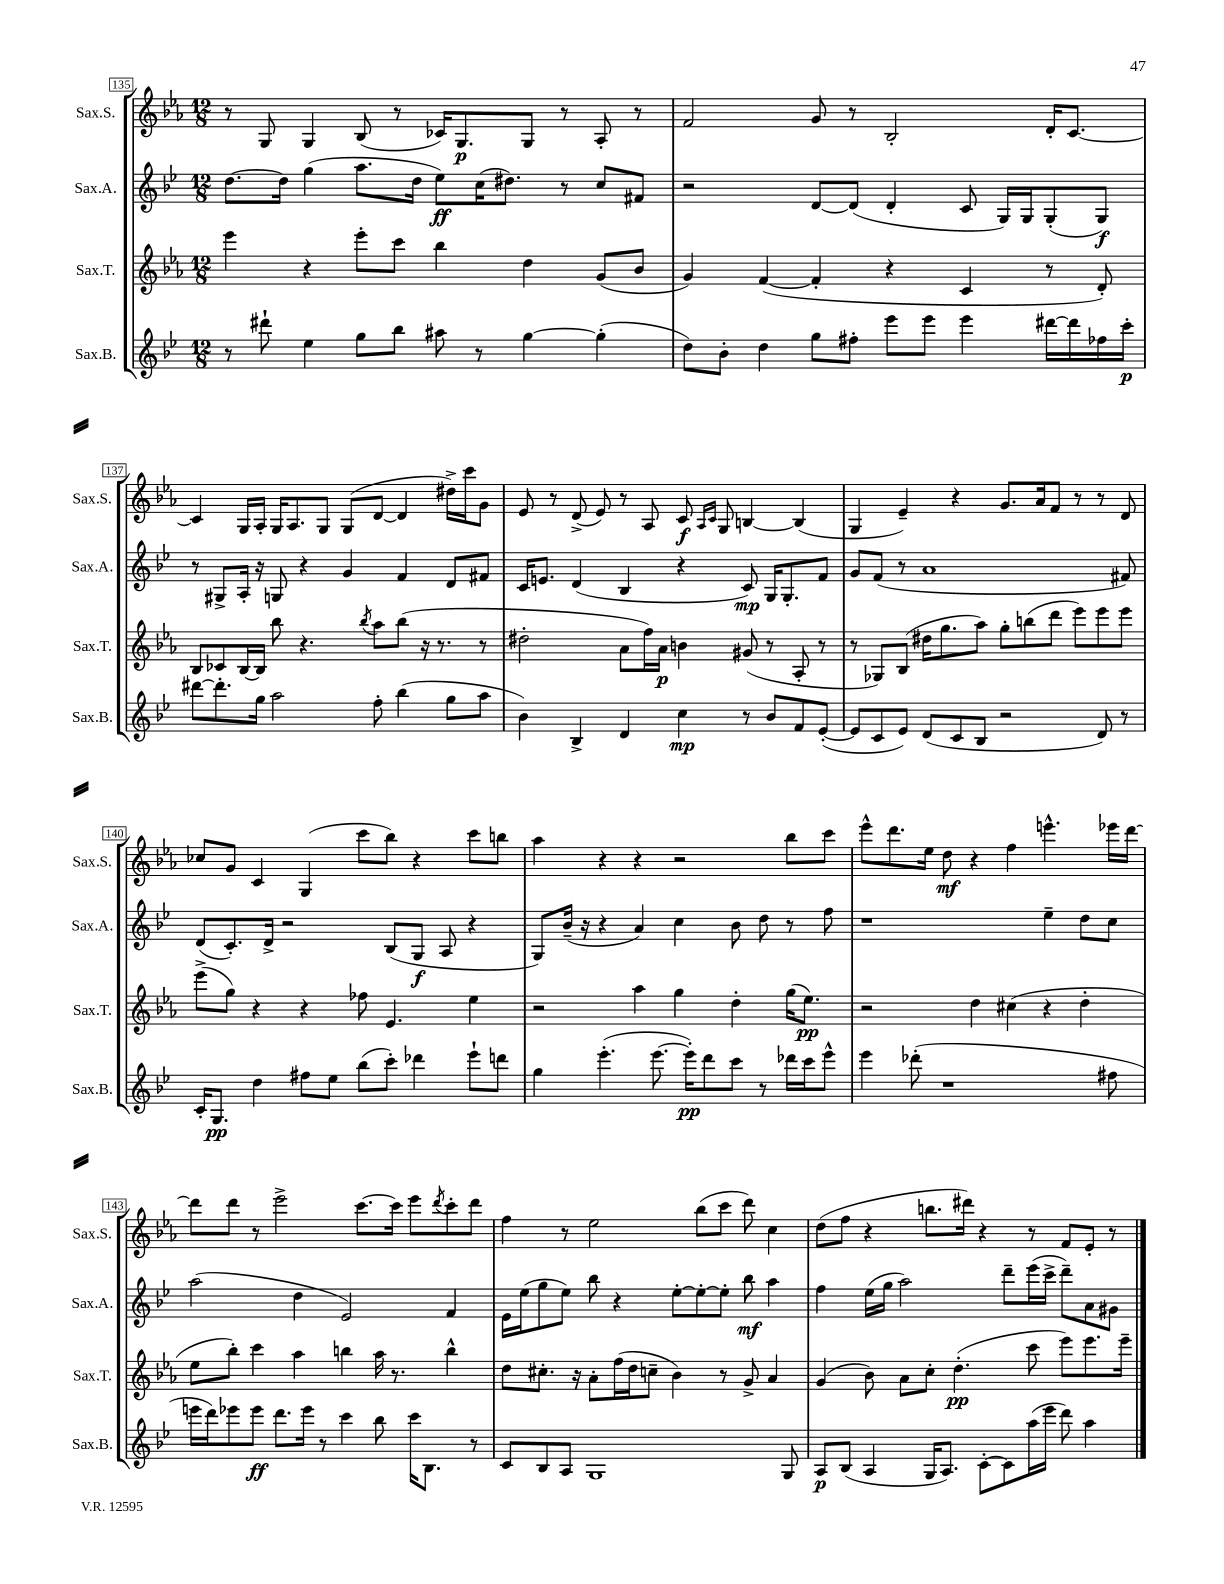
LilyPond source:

<<
\new StaffGroup <<
\new Staff = "s0" \with { instrumentName = "Sax.S." shortInstrumentName = "Sax.S." } {
    \clef treble \key ees \major \numericTimeSignature \time 12/8
    r8 g8 g4 bes8( r8 ces'16) g8.\p g8 r8 aes8-. r8 |
    f'2 g'8 r8 bes2-. d'16-. c'8.~ |
    c'4 g16 aes16-. g16 aes8. g8 g8( d'8~ d'4 dis''16->) c'''16 g'8 |
    ees'8 r8 d'8->( ees'8) r8 aes8 c'8\f \grace { aes16 c'16 } g8 b4~ b4( |
    g4 ees'4--) r4 g'8. aes'16 f'8 r8 r8 d'8 |
    ces''8 g'8 c'4 g4( c'''8 bes''8) r4 c'''8 b''8 |
    aes''4 r4 r4 r2 bes''8 c'''8 |
    ees'''8-^ d'''8. ees''16 d''8\mf r4 f''4 e'''4.-^ ees'''16 d'''16~ |
    d'''8 d'''8 r8 ees'''2-> c'''8.~ c'''16 ees'''8 \acciaccatura { d'''8 } c'''8-. d'''8 |
    f''4 r8 ees''2 bes''8( c'''8 d'''8) c''4 |
    d''8( f''8 r4 b''8. dis'''16) r4 r8 f'8 ees'8-. r8 \bar "|." |
}
\new Staff = "s1" \with { instrumentName = "Sax.A." shortInstrumentName = "Sax.A." } {
    \clef treble \key bes \major \numericTimeSignature \time 12/8
    d''8.~ d''16 g''4( a''8. d''16 ees''8\ff) c''16( dis''8.) r8 c''8 fis'8 |
    r2 d'8~ d'8( d'4-. c'8 g16) g16 g8-.( g8\f) |
    r8 gis8-> a16-. r16 g8 r4 g'4 f'4 d'8 fis'8 |
    c'16 e'8. d'4( bes4 r4 c'8\mp) g16 g8.-. f'8 |
    g'8 f'8( r8 a'1 fis'8) |
    d'8( c'8.-.) d'16-> r2 bes8( g8\f a8 r4 |
    g8) bes'16--( r16 r4 a'4) c''4 bes'8 d''8 r8 f''8 |
    r1 ees''4-- d''8 c''8 |
    a''2( d''4 ees'2) f'4 |
    ees'16 ees''16( g''8 ees''8) bes''8 r4 ees''8~-. ees''8~-. ees''8-. bes''8\mf a''4 |
    f''4 ees''16( g''16 a''2) d'''8-- ees'''16( c'''16-> d'''8--) a'8 gis'8 \bar "|." |
}
\new Staff = "s2" \with { instrumentName = "Sax.T." shortInstrumentName = "Sax.T." } {
    \clef treble \key ees \major \numericTimeSignature \time 12/8
    ees'''4 r4 ees'''8-. c'''8 bes''4 d''4 g'8( bes'8 |
    g'4) f'4~( f'4-. r4 c'4 r8 d'8-.) |
    bes8 ces'8 bes16~ bes16 bes''8 r4. \acciaccatura { bes''8 } aes''8 bes''8( r16 r8. r8 |
    dis''2-. aes'8 f''16) aes'16\p b'4 gis'8( r8 aes8-. r8 |
    r8 ges8) bes8( dis''16 g''8. aes''8) g''8-. b''8( d'''8 ees'''8) ees'''8 ees'''8 |
    ees'''8->( g''8) r4 r4 fes''8 ees'4. ees''4 |
    r2 aes''4 g''4 d''4-. g''16( ees''8.\pp) |
    r2 d''4 cis''4( r4 d''4-. |
    ees''8 bes''8-.) c'''4 aes''4 b''4 aes''16 r8. b''4-^ |
    d''8 cis''8.-. r16 aes'8-. f''16( d''16 c''8-- bes'4) r8 g'8-> aes'4 |
    g'4( bes'8) aes'8 c''8-. d''4.-.\pp( c'''8 ees'''8) ees'''8. ees'''16-- \bar "|." |
}
\new Staff = "s3" \with { instrumentName = "Sax.B." shortInstrumentName = "Sax.B." } {
    \clef treble \key bes \major \numericTimeSignature \time 12/8
    r8 dis'''8-! ees''4 g''8 bes''8 ais''8 r8 g''4~ g''4-.( |
    d''8) bes'8-. d''4 g''8 fis''8-. ees'''8 ees'''8 ees'''4 dis'''16~ dis'''16 fes''16 c'''16-.\p |
    dis'''8~ dis'''8.-. g''16 a''2 f''8-. bes''4( g''8 a''8 |
    bes'4) bes4-> d'4 c''4\mp r8 bes'8 f'8 ees'8~-.( |
    ees'8 c'8 ees'8) d'8( c'8 bes8 r2 d'8) r8 |
    c'16-. g8.\pp d''4 fis''8 ees''8 bes''8( c'''8-.) des'''4 ees'''8-! d'''8 |
    g''4 ees'''4.-.( ees'''8.~ ees'''16-.\pp) d'''8 c'''8 r8 des'''16 c'''16 ees'''8-^ |
    ees'''4 des'''8-.( r1 fis''8 |
    e'''16 d'''16) ees'''8 ees'''8\ff d'''8. ees'''16 r8 c'''4 bes''8 c'''16 bes8. r8 |
    c'8 bes8 a8 g1 g8 |
    a8\p bes8( a4 g16 a8.) c'8~-. c'8 a''16( ees'''16 d'''8) a''4 \bar "|." |
}
>>
>>
\layout { \context { \Score currentBarNumber = #135 \override BarNumber.stencil = #(make-stencil-boxer 0.1 0.3 ly:text-interface::print) } }
